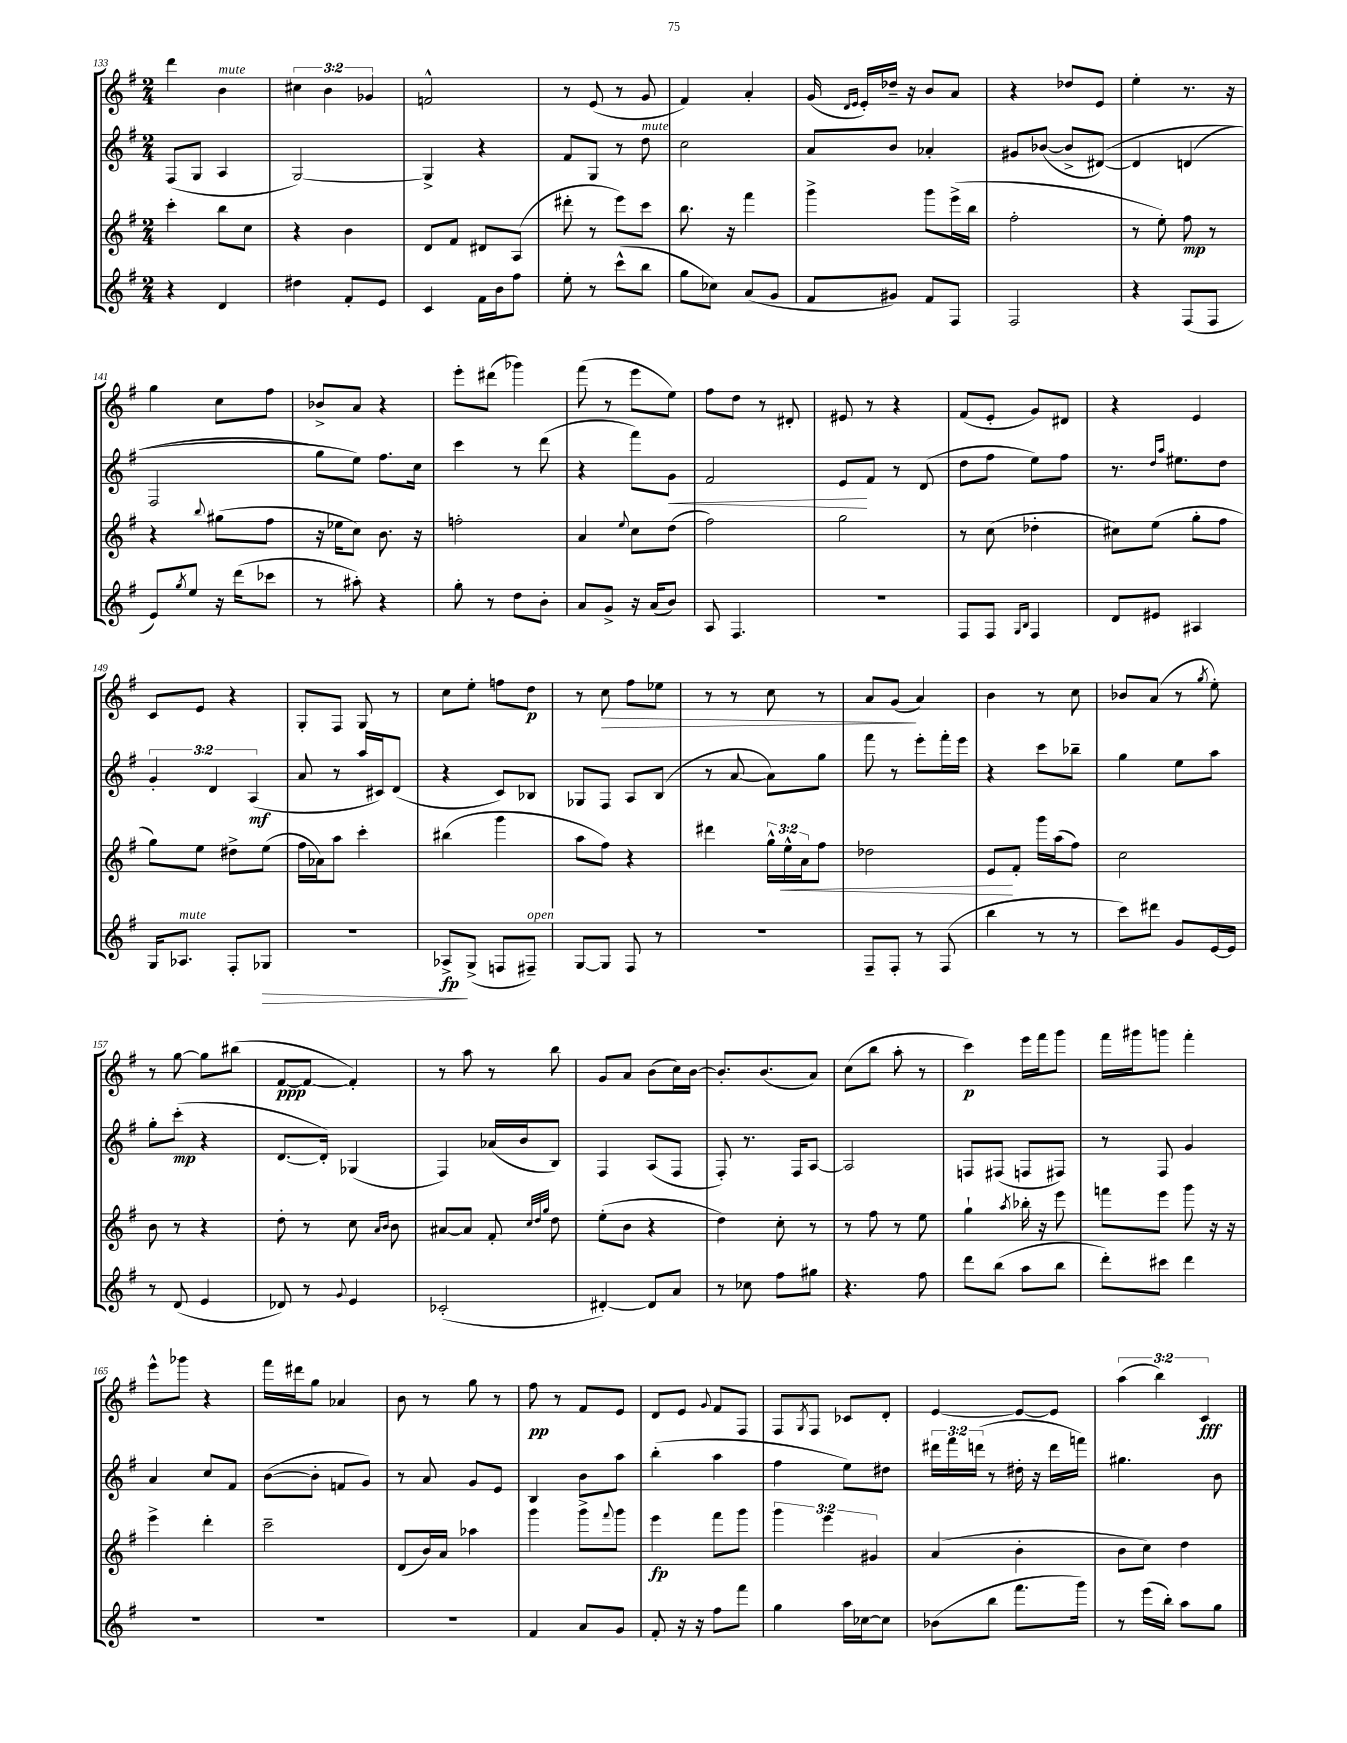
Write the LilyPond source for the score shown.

<<
\new StaffGroup <<
\new Staff = "s0" {
    \clef treble \key g \major \numericTimeSignature \time 2/4 \override Staff.TupletNumber.text = #tuplet-number::calc-fraction-text
    d'''4 b'4^\markup { \italic "mute" } |
    \tuplet 3/2 { cis''4 b'4 ges'4 } |
    f'2-^ |
    r8 e'8( r8 g'8 |
    fis'4) a'4-. |
    g'16( \grace { d'16 e'16 } e'16-.) des''16-- r16 b'8 a'8 |
    r4 des''8 e'8 |
    e''4-. r8. r16 |
    g''4 c''8 fis''8 |
    bes'8-> a'8 r4 |
    e'''8-. dis'''8( ges'''4) |
    fis'''8( r8 e'''8 e''8) |
    fis''8 d''8 r8 dis'8-. |
    eis'8 r8 r4 |
    fis'8( e'8-. g'8) dis'8 |
    r4 e'4 |
    c'8 e'8 r4 |
    g8-. fis8 g8 r8 |
    c''8 e''8-. f''8 d''8\p |
    r8 c''8\> fis''8 ees''8 |
    r8 r8 c''8 r8 |
    a'8 g'8\!( a'4) |
    b'4 r8 c''8 |
    bes'8 a'8( r8 \acciaccatura { g''8 } e''8-.) |
    r8 g''8~ g''8 bis''8( |
    fis'8~\ppp fis'8~ fis'4-.) |
    r8 a''8 r8 b''8 |
    g'8 a'8 b'8( c''16) b'16~ |
    b'8.-. b'8.( a'8) |
    c''8( b''8 a''8-. r8 |
    c'''4\p) e'''16 fis'''16 g'''8 |
    fis'''16 gis'''16 g'''8 fis'''4-. |
    e'''8-^ ges'''8 r4 |
    fis'''16 dis'''16 g''8 aes'4 |
    b'8 r8 g''8 r8 |
    fis''8\pp r8 fis'8 e'8 |
    d'8 e'8 \appoggiatura { g'8 } fis'8 fis8 |
    fis8 \acciaccatura { g8 } fis8 ces'8 d'8-. |
    e'4~ e'8~ e'8 |
    \tuplet 3/2 { a''4( b''4) c'4\fff } \bar "|." |
}
\new Staff = "s1" {
    \clef treble \key g \major \numericTimeSignature \time 2/4 \override Staff.TupletNumber.text = #tuplet-number::calc-fraction-text
    fis8( g8 a4 |
    g2~) |
    g4-> r4 |
    fis'8 g8 r8 d''8^\markup { \italic "mute" } |
    c''2 |
    a'8 b'8 aes'4-. |
    gis'8 bes'8~( bes'8-> dis'8~)\( |
    dis'4 d'4( |
    fis2 |
    g''8) e''8\) fis''8. c''16 |
    c'''4 r8 d'''8( |
    r4 fis'''8) g'8\< |
    fis'2 |
    e'8\! fis'8 r8 d'8( |
    d''8 fis''8 e''8) fis''8 |
    r8. \grace { d''16 a''16 } eis''8. d''8 |
    \tuplet 3/2 { g'4-. d'4 a4\mf( } |
    a'8 r8 a''16 cis'16) d'8( |
    r4 c'8) bes8 |
    ges8 fis8 a8 b8( |
    r8 a'8~ a'8) g''8 |
    fis'''8 r8 e'''8-. fis'''16-. e'''16 |
    r4 c'''8 bes''8-- |
    g''4 e''8 a''8 |
    g''8-. c'''8-.\mp( r4 |
    d'8.~ d'16-.) ges4( |
    fis4) aes'16( b'16 b8) |
    fis4 a8( fis8 |
    fis8-.) r8. fis16 a8~ |
    a2 |
    f8 fis8( f8 fis8) |
    r8 fis8 g'4 |
    a'4 c''8 fis'8 |
    b'8~( b'8-. f'8 g'8) |
    r8 a'8 g'8 e'8 |
    b4 b'8 a''8 |
    b''4-.( a''4 |
    fis''4 e''8) dis''8 |
    \tuplet 3/2 { dis'''16 fis'''16 d'''16( } r8 dis''16-. r16 d'''16 f'''16) |
    gis''4. b'8 \bar "|." |
}
\new Staff = "s2" {
    \clef treble \key g \major \numericTimeSignature \time 2/4 \override Staff.TupletNumber.text = #tuplet-number::calc-fraction-text
    c'''4-. b''8 c''8 |
    r4 b'4 |
    d'8 fis'8 dis'8 a8( |
    dis'''8-. r8 e'''8) c'''8 |
    b''8. r16 fis'''4 |
    g'''4-> g'''8 e'''16->( b''16 |
    fis''2-. |
    r8 e''8-.) fis''8\mp r8 |
    r4 \appoggiatura { b''8 } gis''8( fis''8 |
    r16 ees''16 c''8) b'8. r16 |
    f''2-. |
    a'4 \appoggiatura { e''8 } c''8 d''8( |
    fis''2) |
    g''2 |
    r8 c''8( des''4-. |
    cis''8) e''8( g''8-. fis''8 |
    g''8) e''8 dis''8-> e''8( |
    fis''16 aes'16) a''8 c'''4-. |
    bis''4( g'''4 |
    a''8 fis''8) r4 |
    dis'''4 \tuplet 3/2 { g''16-^ e''16-^\< a'16 } fis''8 |
    des''2 |
    e'8\! fis'8-. g'''16 a''16( fis''8) |
    c''2 |
    b'8 r8 r4 |
    d''8-. r8 c''8 \grace { a'16 b'16 } b'8 |
    ais'8~ ais'8 fis'8-. \grace { c''32 d''32 g''32 } d''8 |
    e''8-.( b'8 r4 |
    d''4) c''8-. r8 |
    r8 fis''8 r8 e''8 |
    g''4-! \acciaccatura { a''8 } bes''16-. r16 e'''8 |
    f'''8 e'''8 g'''8 r16 r16 |
    e'''4-> d'''4-. |
    c'''2-- |
    d'8( b'16) a'16 aes''4 |
    g'''4 g'''8-> \appoggiatura { fis'''8 } g'''8 |
    e'''4\fp fis'''8 g'''8 |
    \tuplet 3/2 { g'''4 e'''4 gis'4 } |
    a'4( b'4-. |
    b'8 c''8) d''4 \bar "|." |
}
\new Staff = "s3" {
    \clef treble \key g \major \numericTimeSignature \time 2/4
    r4 d'4 |
    dis''4 fis'8-. e'8 |
    c'4 fis'16 b'16 fis''8 |
    e''8-. r8 c'''8-^( b''8 |
    g''8 ces''8) a'8( g'8 |
    fis'8 gis'8) fis'8 fis8 |
    fis2 |
    r4 fis8( fis8 |
    e'8) \acciaccatura { g''8 } e''8 r16 d'''16( ces'''8 |
    r8 ais''8-.) r4 |
    g''8-. r8 d''8 b'8-. |
    a'8 g'8-> r16 a'16( b'8) |
    a8 fis4. |
    R2 |
    fis8 fis8 \grace { g16 b16 } fis4 |
    d'8 eis'8 ais4 |
    g16 aes8.^\markup { \italic "mute" } fis8-. ges8\> |
    R2 |
    aes8->\fp\! g8->( f8 fis8--^\markup { \italic "open" }) |
    g8~ g8 fis8 r8 |
    R2 |
    fis8-- fis8-. r8 fis8( |
    b''4 r8 r8 |
    c'''8) dis'''8 g'8 e'16~ e'16 |
    r8 d'8( e'4 |
    des'8) r8 \appoggiatura { g'8 } e'4 |
    ces'2-.( |
    dis'4~-.) dis'8 a'8 |
    r8 ces''8 fis''8 gis''8 |
    r4. fis''8 |
    d'''8 b''8( a''8 b''8 |
    d'''8-.) cis'''8 d'''4 |
    R2 |
    R2 |
    R2 |
    fis'4 a'8 g'8 |
    fis'8-. r16 r16 fis''8 fis'''8 |
    g''4 a''16 ces''16~ ces''8 |
    bes'8( b''8 fis'''8. g'''16) |
    r8 e'''16( b''16-.) a''8 g''8 \bar "|." |
}
>>
>>
\layout { \context { \Score currentBarNumber = #133 } }
